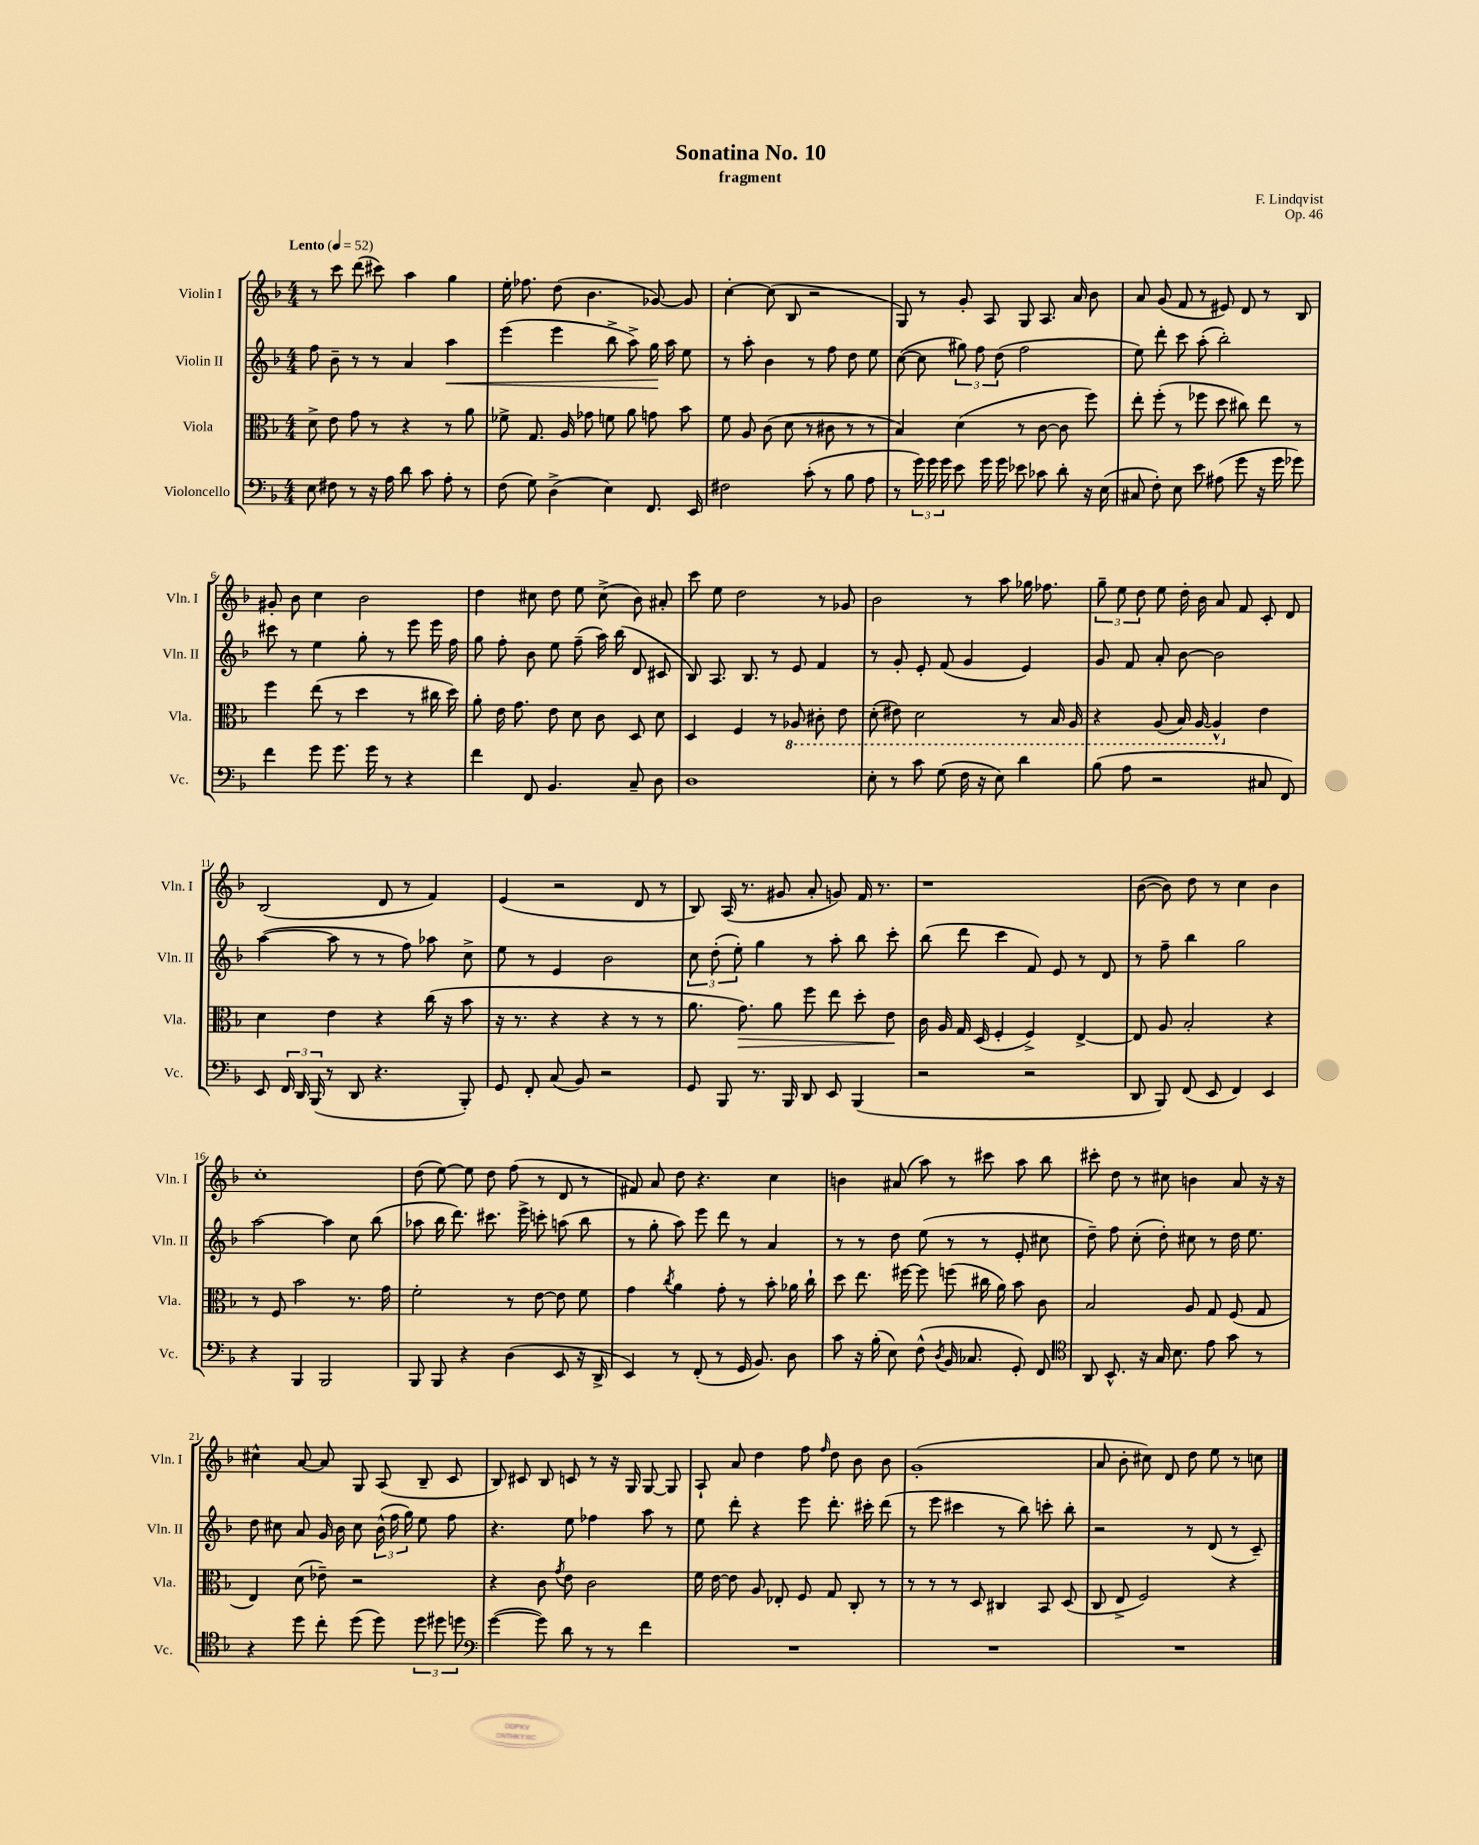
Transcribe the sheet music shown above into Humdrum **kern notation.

**kern	**kern	**dynam	**kern	**dynam	**kern
*part4	*part3	*part3	*part2	*part2	*part1
*staff4	*staff3	*staff3	*staff2	*staff2	*staff1
*I"Violoncello	*I"Viola	*	*I"Violin II	*	*I"Violin I
*I'Vc.	*I'Vla.	*	*I'Vln. II	*	*I'Vln. I
*clefF4	*clefC3	*	*clefG2	*	*clefG2
*k[b-]	*k[b-]	*	*k[b-]	*	*k[b-]
*M4/4	*M4/4	*	*M4/4	*	*M4/4
*MM52	*MM52	*	*MM52	*	*MM52
=1	=1	=1	=1	=1	=1
!	!	!	!	!	!LO:TX:a:B:t=Lento
8E\	8d^\	.	8ff\	.	8r
8F#X\	8e\	.	8b-~\	.	8ccc\
8r	8g\	.	8r	.	(8ddd\
16r	8r	.	8r	.	8ccc#X\)
16A\	.	.	.	.	.
8d\	4r	.	4a/	.	4aa\
8c\	.	.	.	.	.
!	!	!	!	!LO:HP:b	!
8A'\	8r	.	4aa\	<	4gg\
8r	8a\	.	.	.	.
=2	=2	=2	=2	=2	=2
(8F\	8f-X^\	.	(4eee\	.	16ee'\
.	.	.	.	.	8.ff-X\
8G\)	8.G/	.	.	.	.
(4D^\	.	.	4eee\	.	(8dd\
.	16A/	.	.	.	.
.	8g-X\	.	.	.	4.b-\
4E\)	8fn\	.	8bb-^\	.	.
.	8a\	.	8aa^\)	.	.
8.FF/	8gn\	.	16gg\	.	[8g-X/)
.	.	.	16aa\	[	.
.	8b-\	.	8ee\	.	8g-/]
16EE/	.	.	.	.	.
=3	=3	=3	=3	=3	=3
2F#X\	8f\	.	8r	.	[4cc'\
.	8A/	.	8aa'\	.	.
.	(8c\	.	4b-\	.	(8cc\]
.	8d\	.	.	.	8B-/
(8c'\	8r	.	8r	.	2r
8r	8c#X\	.	8ff\	.	.
8B-\	8r	.	8dd\	.	.
8A\	8r	.	8ee\	.	.
=4	=4	=4	=4	=4	=4
8r	4B-/)	.	([8cc\	.	8G/)
24g\)	.	.	8cc\]	.	8r
24g\	.	.	.	.	.
24g\	.	.	.	.	.
8e\	(4d\	.	12gg#X\)	.	8g'/
.	.	.	12ff\	.	.
16g\	.	.	.	.	8A/
.	.	.	(12dd\	.	.
16g\	.	.	.	.	.
8e-X\	8r	.	2ff\	.	8G/
8c-X\	[8c\	.	.	.	8.A/
8d'\	8c\]	.	.	.	.
.	.	.	.	.	16a/
16r	8ff\)	.	.	.	8b-\
(16E\	.	.	.	.	.
=5	=5	=5	=5	=5	=5
8C#X/	8ee'\	.	8ee\)	.	8a/
8F'\)	(8ff'\	.	8ddd'\	.	(8g/
8E\	8r	.	8ccc\	.	8f/
8e\	8ff-X\	.	(8aa'\	.	8r
(8A#X\	8dd\	.	2bb-'\)	.	8e#X/)
8g\	8cc#X\)	.	.	.	8d/
16r	8ee\	.	.	.	8r
16g\	.	.	.	.	.
8g-X\)	8r	.	.	.	8B-/
!!LO:LB:g=z
=6	=6	=6	=6	=6	=6
4f\	4ff\	.	8ccc#X\	.	8g#X'/
.	.	.	8r	.	8b-\
8g\	(8ee\	.	4ee\	.	4cc\
8.g\	8r	.	.	.	.
.	4dd\	.	8gg'\	.	2b-\
16g\	.	.	.	.	.
8r	.	.	8r	.	.
4r	8r	.	8eee\	.	.
.	16cc#X\	.	16eee\	.	.
.	16dd\)	.	16ff\	.	.
=7	=7	=7	=7	=7	=7
4f\	8a'\	.	8gg\	.	4dd\
.	16e\	.	8ff'\	.	.
.	8.g\	.	.	.	.
8FF/	.	.	8b-\	.	8cc#X\
4.BB-/	8e\	.	8ee\	.	8dd\
.	8d\	.	(8ff~\	.	8ee\
.	8c\	.	16aa\)	.	(8cc#^\
.	.	.	(16bb-\	.	.
8C~/	8D/	.	8d/	.	8b-\)
8D\	8d\	.	8c#X/	.	8a#X'/
=8	=8	=8	=8	=8	=8
1D	4D/	.	8B-/)	.	8ccc\
.	.	.	8.A/	.	8ee\
.	4F/	.	.	.	2dd\
.	.	.	8.B-/	.	.
.	8r	.	8r	.	.
*	*8ba	*	*	*	*
.	8AA-X/	.	8e/	.	.
.	8C#X'\	.	4f/	.	8r
.	8E\	.	.	.	8g-X/
=9	=9	=9	=9	=9	=9
8E'\	(8D'\	.	8r	.	2b-\
8r	8E#X\)	.	8g'/	.	.
8c\	2D\	.	8e'/	.	.
(8G\	.	.	(8f/	.	.
16F\	.	.	4g/	.	8r
16r	.	.	.	.	.
8E\)	.	.	.	.	8aa\
4d\	8r	.	4e/)	.	16gg-X\
.	.	.	.	.	8.ff-X\
.	16BB-/	.	.	.	.
.	16AA/	.	.	.	.
=10	=10	=10	=10	=10	=10
(8B-\	4r	.	8g/	.	12gg~\
.	.	.	.	.	12ee\
8A\	.	.	8f/	.	.
.	.	.	.	.	12dd\
2r	(8AA/	.	8a'/	.	8ee\
.	16BB-/)	.	[8b-\	.	16dd'\
.	[16AA/	.	.	.	16b-\
.	4AA^^/]	.	2b-\]	.	8a/
.	.	.	.	.	8f/
*	*X8ba	*	*	*	*
8C#X/	4e\	.	.	.	8c'/
8FF/)	.	.	.	.	8d/
!!LO:LB:g=z
=11	=11	=11	=11	=11	=11
8EE/	4d\	.	([4aa\	.	(2B-/
24FF/	.	.	.	.	.
24DD/	.	.	.	.	.
(24BBB-/	.	.	.	.	.
8r	4e\	.	8aa\]	.	.
8DD/	.	.	8r	.	.
4.r	4r	.	8r	.	8d/
.	.	.	8ff\)	.	8r
.	(16cc\	.	8aa-X\	.	4f/)
.	16r	.	.	.	.
8BBB-'/)	8b-\	.	8cc^\	.	.
=12	=12	=12	=12	=12	=12
8GG/	16r	.	8ee\	.	(4e/
.	8.r	.	.	.	.
8FF'/	.	.	8r	.	.
(8C/	4r	.	4e/	.	2r
8BB-/)	.	.	.	.	.
2r	4r	.	2b-\	.	.
.	8r	.	.	.	8d/
.	8r	.	.	.	8r
=13	=13	=13	=13	=13	=13
8GG/	8.a\	.	12cc\	.	8B-/)
.	.	.	(12dd'\	.	.
8BBB-/	.	.	.	.	(16A/
.	.	.	12ee'\)	.	.
!	!	!LO:HP:b	!	!	!
.	8.g\)	>	.	.	8.r
8.r	.	.	4gg\	.	.
.	8a\	.	.	.	8g#X/
16BBB-/	.	.	.	.	.
8DD/	8ff\	.	8r	.	8a'/
8EE/	8ee\	.	8aa'\	.	8gn/)
(4BBB-/	8dd'\	.	8bb-\	.	16f/
.	.	.	.	.	8.r
.	8e\	.	8ccc'\	.	.
.	.	]	.	.	.
=14	=14	=14	=14	=14	=14
2r	16c\	.	(8bb-\	.	1r
.	16A/	.	.	.	.
.	16G/	.	8ddd\	.	.
.	(16D/	.	.	.	.
.	4F'/	.	4ccc\	.	.
2r	4F^/)	.	8f/)	.	.
.	.	.	8e/	.	.
.	[4E^/	.	8r	.	.
.	.	.	8d/	.	.
=15	=15	=15	=15	=15	=15
8DD/	8E/]	.	8r	.	([8b-\
8BBB-/)	8A/	.	8ff~\	.	8b-\])
(8FF/	2B-'/	.	4bb-\	.	8dd\
8EE/	.	.	.	.	8r
4FF/)	.	.	2gg\	.	4cc\
4EE/	4r	.	.	.	4b-\
!!LO:LB:g=z
=16	=16	=16	=16	=16	=16
4r	8r	.	[2aa\	.	1cc'
.	8F/	.	.	.	.
4BBB-/	2b-\	.	.	.	.
2BBB-/	.	.	4aa\]	.	.
.	8.r	.	8cc\	.	.
.	.	.	(8bb-\	.	.
.	16g\	.	.	.	.
=17	=17	=17	=17	=17	=17
8BBB-/	2f'\	.	8aa-X\	.	(8dd\
8BBB-/	.	.	16bb-\	.	[8ee\)
.	.	.	8.ddd\)	.	.
4r	.	.	.	.	8ee\]
.	.	.	8.ccc#X\	.	8dd\
(4D\	8r	.	.	.	(8ff\
.	.	.	16eee^\	.	.
.	[8e\	.	8cccn'\	.	8r
8EE/	8e\]	.	(8aan\	.	8d/
16r	8f\	.	8bb-\	.	8r
16DD^/	.	.	.	.	.
=18	=18	=18	=18	=18	=18
4EE/)	4g\	.	8r	.	8f#X/)
.	.	.	8gg'\	.	8a/
.	8qcc/	.	.	.	.
8r	4a\	.	8aa\)	.	8dd\
(8FF'/	.	.	8eee\	.	4.r
8r	8g'\	.	8ddd\	.	.
16GG/	8r	.	8r	.	.
8.BB-/)	.	.	.	.	.
.	8b-'\	.	4a/	.	4cc\
8D\	16a-X\	.	.	.	.
.	16cc`\	.	.	.	.
=19	=19	=19	=19	=19	=19
8c\	8dd\	.	8r	.	4bn\
16r	8.ee\	.	8r	.	.
(16B-'\	.	.	.	.	.
8E\)	.	.	8dd\	.	(8a#X/
.	[16ff#X\	.	.	.	.
(8F^^\	8ff#\]	.	(8ee\	.	8aa\)
8qD/	.	.	.	.	.
16BB-/	(8ffn\	.	8r	.	8r
8.C-X/	.	.	.	.	.
.	16cc#X\	.	8r	.	8ccc#X\
.	16a\)	.	.	.	.
8GG'/)	8b-\	.	8e'/	.	8aa\
8FF/	8c\	.	8cc#X\	.	8bb-\
=20	=20	=20	=20	=20	=20
*clefC4	*	*	*	*	*
8AA/	2B-/	.	8dd~\)	.	8ccc#X'\
8.BB-^^/	.	.	8ff\	.	8dd\
.	.	.	(8cc'\	.	8r
16r	.	.	.	.	.
16G/	.	.	8dd'\)	.	8cc#X\
8.B-\	.	.	.	.	.
.	8A/	.	8cc#X\	.	4bn\
8e\	8G/	.	8r	.	.
8g\	(8F/	.	16dd\	.	8a/
.	.	.	8.ee\	.	.
8r	8G/	.	.	.	16r
.	.	.	.	.	16r
!!LO:LB:g=z
=21	=21	=21	=21	=21	=21
4r	4E/)	.	8dd\	.	4cc#X^^\
.	.	.	8cc#X\	.	.
8dd\	(8d\	.	8a/	.	[8a/
8cc'\	8e-X~\)	.	16g/	.	8a/]
.	.	.	16b-\	.	.
(8dd\	2r	.	8cc#\	.	8G/
8dd\)	.	.	(24b-^^\	.	(8A/
.	.	.	24ff\	.	.
.	.	.	24gg\)	.	.
12dd\	.	.	8ee\	.	8B-~/
12dd#X\	.	.	.	.	.
.	.	.	8ff\	.	8c/
12ddn\	.	.	.	.	.
=22	=22	=22	=22	=22	=22
*clefF4	*	*	*	*	*
([4g\	4r	.	4.r	.	8B-/)
.	.	.	.	.	8c#X/
8g\])	8c\	.	.	.	8B-/
.	8qg/	.	.	.	.
8d\	8e\	.	8ee\	.	8cn/
8r	2c\	.	4ff-X\	.	8r
8r	.	.	.	.	16r
.	.	.	.	.	16G/
4f\	.	.	8aa\	.	[8G/
.	.	.	8r	.	8G/]
=23	=23	=23	=23	=23	=23
1r	16f\	.	8ee\	.	8A`/
.	[16e\	.	.	.	.
.	8e\]	.	8ddd'\	.	8a/
.	8A/	.	4r	.	4dd\
.	8E-X'/	.	.	.	.
.	8F/	.	8eee\	.	8ff\
.	.	.	.	.	16qqff/
.	8G/	.	8.ddd'\	.	8dd\
.	8C'/	.	.	.	8b-\
.	.	.	16ccc#X'\	.	.
.	8r	.	(8ddd\	.	8b-\
=24	=24	=24	=24	=24	=24
1r	8r	.	8r	.	(1g'
.	8r	.	8eee\	.	.
.	8r	.	4ccc#X\	.	.
.	8D/	.	.	.	.
.	4C#X/	.	8r	.	.
.	.	.	8bb-\)	.	.
.	8BB-/	.	8cccn'\	.	.
.	(8D/	.	8bb-'\	.	.
=25	=25	=25	=25	=25	=25
1r	8C/	.	2r	.	8a/
.	8E^/	.	.	.	8b-'\
.	2F/)	.	.	.	8cc#X\)
.	.	.	.	.	8d/
.	.	.	8r	.	8dd\
.	.	.	(8d/	.	8ee\
.	4r	.	8r	.	8r
.	.	.	8c~/)	.	8ccn\
==	==	==	==	==	==
*-	*-	*-	*-	*-	*-
